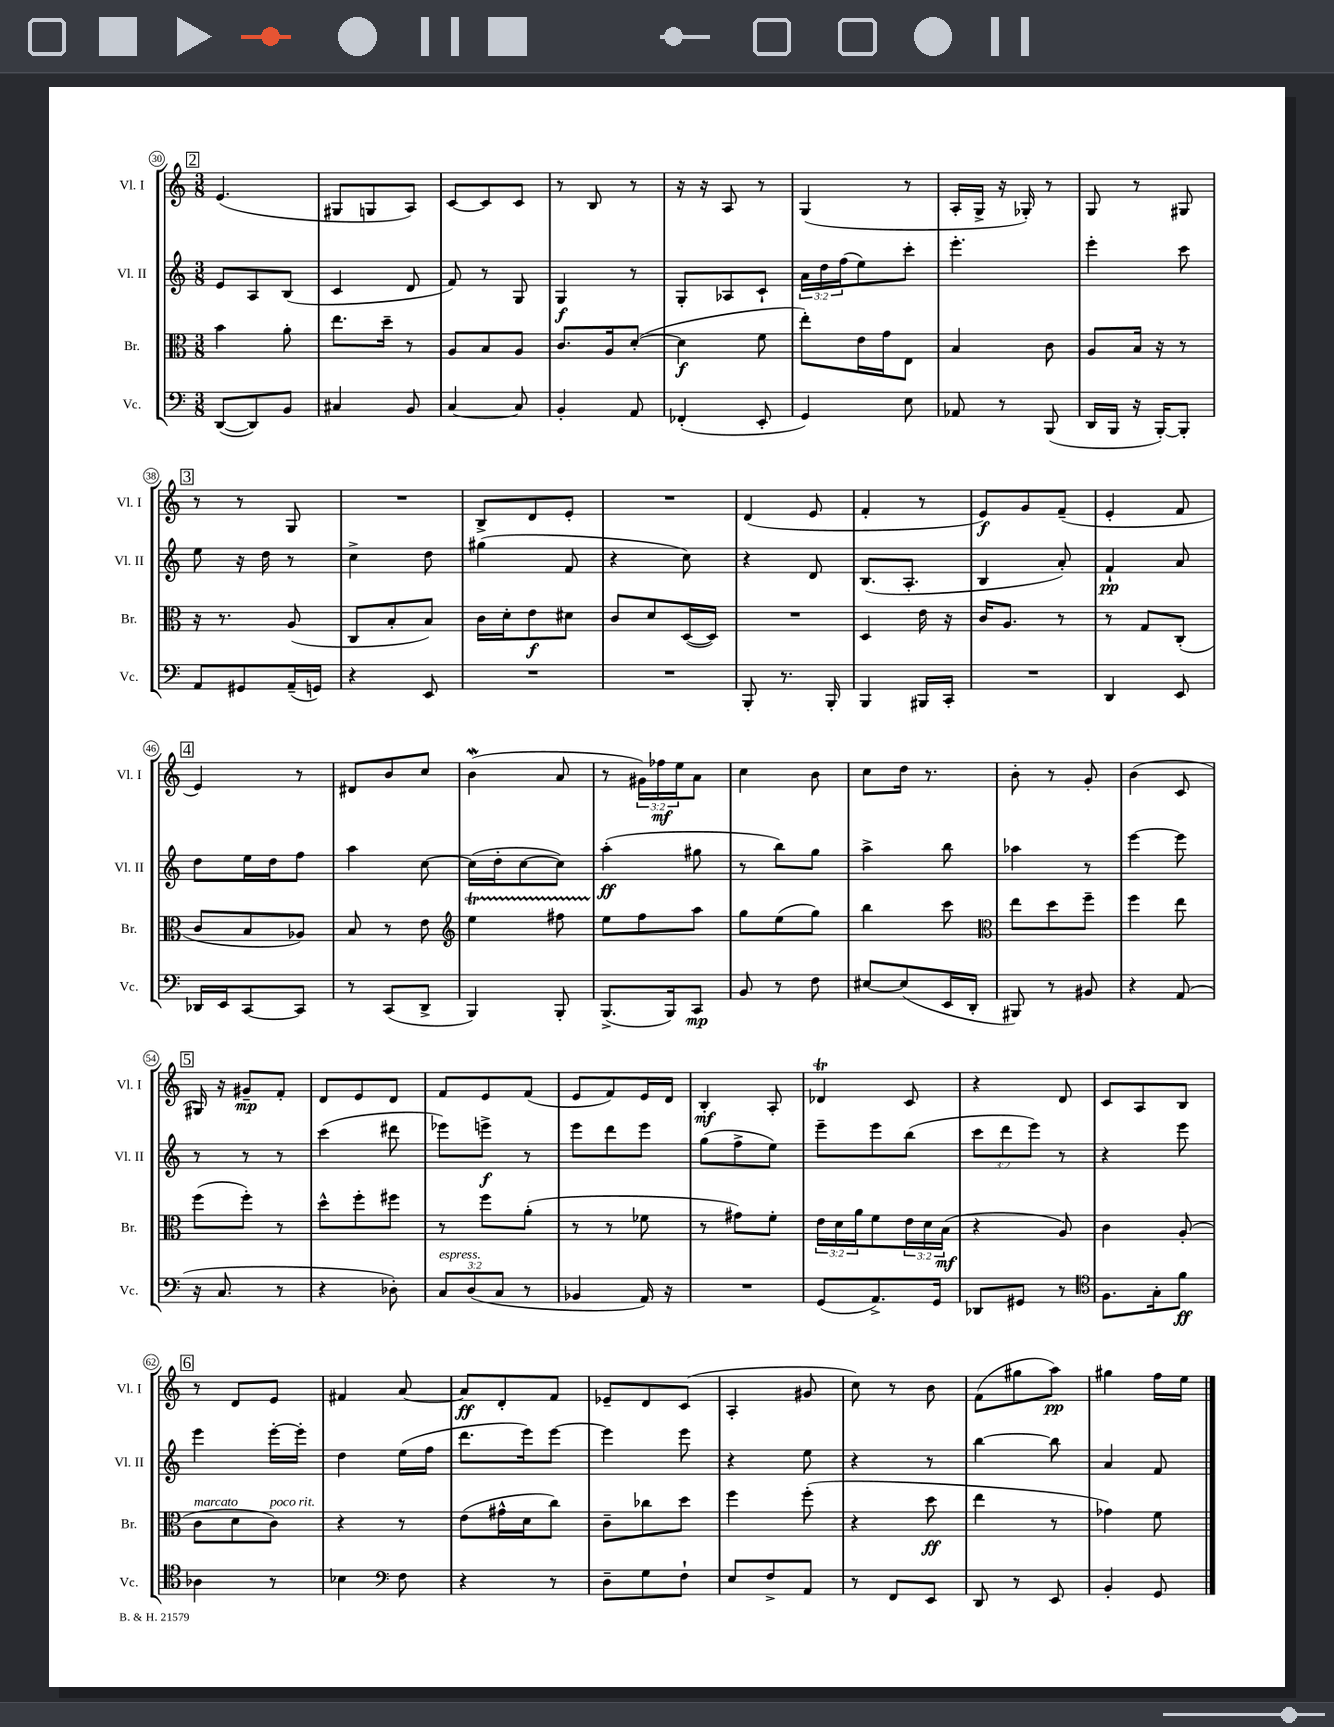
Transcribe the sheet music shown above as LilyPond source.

<<
\new StaffGroup <<
\new Staff = "s0" \with { instrumentName = "Vl. I" shortInstrumentName = "Vl. I" } {
    \clef treble \key c \major \numericTimeSignature \time 3/8 \override Staff.TupletNumber.text = #tuplet-number::calc-fraction-text
    \mark \markup { \box "2" } e'4.( |
    gis8 g8 a8) |
    c'8~ c'8 c'8 |
    r8 b8 r8 |
    r16 r16 a8 r8 |
    g4( r8 |
    a16-. g16-> r16 ges16-.) r8 |
    g8 r8 gis8 |
    \mark \markup { \box "3" } r8 r8 g8 |
    R4. |
    b8-> d'8 e'8-. |
    R4. |
    d'4( e'8 |
    f'4-. r8 |
    e'8\f) g'8 f'8--( |
    e'4-. f'8 |
    \mark \markup { \box "4" } e'4) r8 |
    dis'8 b'8 c''8 |
    b'4\mordent( a'8 |
    r8 \tuplet 3/2 { gis'16) fes''16\mf e''16 } a'8 |
    c''4 b'8 |
    c''8 d''16 r8. |
    b'8-. r8 g'8-. |
    b'4( c'8 |
    \mark \markup { \box "5" } gis16) r16 gis'8--\mp f'8-. |
    d'8 e'8 d'8 |
    f'8 e'8 f'8( |
    e'8 f'8) e'16 d'16 |
    b4-.\mf a8-. |
    des'4\trill c'8 |
    r4 d'8 |
    c'8 a8 b8 |
    \mark \markup { \box "6" } r8 d'8 e'8 |
    fis'4 a'8~ |
    a'8\ff d'8-. f'8 |
    ees'8-- d'8 c'8( |
    a4-. gis'8 |
    c''8) r8 b'8 |
    f'8( gis''8 a''8\pp) |
    gis''4 f''16 e''16 \bar "|." |
}
\new Staff = "s1" \with { instrumentName = "Vl. II" shortInstrumentName = "Vl. II" } {
    \clef treble \key c \major \numericTimeSignature \time 3/8 \override Staff.TupletNumber.text = #tuplet-number::calc-fraction-text
    \mark \markup { \box "2" } e'8 a8 b8( |
    c'4 d'8 |
    f'8) r8 g8 |
    g4\f r8 |
    g8-. aes8 c'8-! |
    \tuplet 3/2 { a'16 d''16 f''16( } e''8) c'''8-. |
    e'''4.-. |
    e'''4-. c'''8 |
    \mark \markup { \box "3" } e''8 r16 d''16 r8 |
    c''4-> d''8 |
    gis''4( f'8 |
    r4 c''8) |
    r4 d'8 |
    b8.( a8.-. |
    b4 a'8-.) |
    f'4-!\pp a'8 |
    \mark \markup { \box "4" } d''8 e''16 d''16 f''8 |
    a''4 c''8~ |
    c''16( d''16-. c''8~ c''8) |
    a''4-.\ff( gis''8 |
    r8 b''8) g''8 |
    a''4-> b''8 |
    aes''4 r8 |
    e'''4~ e'''8 |
    \mark \markup { \box "5" } r8 r8 r8 |
    c'''4( dis'''8 |
    ees'''8) e'''8->\f r8 |
    e'''8 d'''8 e'''8 |
    g''8( f''8-> e''8) |
    e'''8-- e'''8 b''8( |
    \tuplet 3/2 { c'''8 d'''8 e'''8) } r8 |
    r4 e'''8 |
    \mark \markup { \box "6" } e'''4 e'''16~-. e'''16-. |
    d''4 e''16( f''16 |
    d'''8. e'''16) e'''8~ |
    e'''4 e'''8 |
    r4 e''8 |
    r4 r8 |
    b''4~ b''8 |
    a'4 f'8 \bar "|." |
}
\new Staff = "s2" \with { instrumentName = "Br." shortInstrumentName = "Br." } {
    \clef alto \key c \major \numericTimeSignature \time 3/8 \override Staff.TupletNumber.text = #tuplet-number::calc-fraction-text
    \mark \markup { \box "2" } b'4 a'8-. |
    e''8. d''16-- r8 |
    a8 b8 a8 |
    c'8. a16 d'8~-.( |
    d'4\f f'8 |
    e''8-.) e'16 g'16 e8 |
    b4 c'8 |
    a8 b16 r16 r8 |
    \mark \markup { \box "3" } r16 r8. a8( |
    c8 b8-. b8) |
    c'16 d'16-. e'8\f dis'8 |
    c'8 d'8 d16~( d16) |
    R4. |
    d4 e'16 r16 |
    c'16 a8. r8 |
    r8 g8 c8-.( |
    \mark \markup { \box "4" } c'8 b8 aes8) |
    b8 r8 e'8 |
    \clef treble e''4\startTrillSpan fis''8 |
    e''8\stopTrillSpan f''8 a''8 |
    g''8 e''8( g''8) |
    b''4 c'''8 |
    \clef alto e''8 d''8 f''8-- |
    f''4 e''8 |
    \mark \markup { \box "5" } f''8( f''8-.) r8 |
    d''8-^ f''8-. fis''8 |
    r8 f''8 a'8-.( |
    r8 r8 fes'8 |
    r8 gis'8) f'8-. |
    \tuplet 3/2 { e'16 d'16 a'16 } f'8 \tuplet 3/2 { e'16 d'16 b16\mf( } |
    r4 a8) |
    c'4 a8-.( |
    \mark \markup { \box "6" } c'8^\markup { \italic "marcato" } d'8 c'8^\markup { \italic "poco rit." }) |
    r4 r8 |
    e'8( gis'16-^ d'16 c''8) |
    c'8-- ces''8 d''8 |
    f''4 f''8-.( |
    r4 d''8\ff |
    e''4 r8 |
    ges'4) f'8 \bar "|." |
}
\new Staff = "s3" \with { instrumentName = "Vc." shortInstrumentName = "Vc." } {
    \clef bass \key c \major \numericTimeSignature \time 3/8 \override Staff.TupletNumber.text = #tuplet-number::calc-fraction-text
    \mark \markup { \box "2" } d,8~( d,8) b,8 |
    cis4 b,8 |
    c4~ c8 |
    b,4-. a,8 |
    fes,4-.( e,8-. |
    g,4) e8 |
    aes,8 r8 b,,8( |
    d,16 b,,16 r16 b,,16~-.) b,,8-. |
    \mark \markup { \box "3" } a,8 gis,8 a,16--( g,16) |
    r4 e,8 |
    R4. |
    R4. |
    b,,8-. r8. b,,16-. |
    b,,4 bis,,16 c,16-. |
    R4. |
    d,4 e,8 |
    \mark \markup { \box "4" } des,16 e,16 c,8~ c,8 |
    r8 c,8( d,8-> |
    b,,4) b,,8-. |
    b,,8.->( b,,16) c,8\mp |
    b,8 r8 f8 |
    eis8~ eis8( e,16 d,16-. |
    bis,,8) r8 bis,8 |
    r4 a,8( |
    \mark \markup { \box "5" } r16 c8. r8 |
    r4 des8-.) |
    \tuplet 3/2 { c8^\markup { \italic "espress." } d8( c8 } r8 |
    bes,4 a,16) r16 |
    R4. |
    g,8( a,8.->) g,16 |
    des,8 gis,8 r8 |
    \clef tenor f8. g16-. f'8\ff |
    \mark \markup { \box "6" } aes4 r8 |
    bes4 \clef bass f8 |
    r4 r8 |
    d8-- g8 f8-! |
    e8 f8-> a,8 |
    r8 f,8 e,8 |
    d,8 r8 e,8 |
    b,4-. g,8 \bar "|." |
}
>>
>>
\layout { \context { \Score currentBarNumber = #30 \override BarNumber.stencil = #(make-stencil-circler 0.1 0.3 ly:text-interface::print) } }
